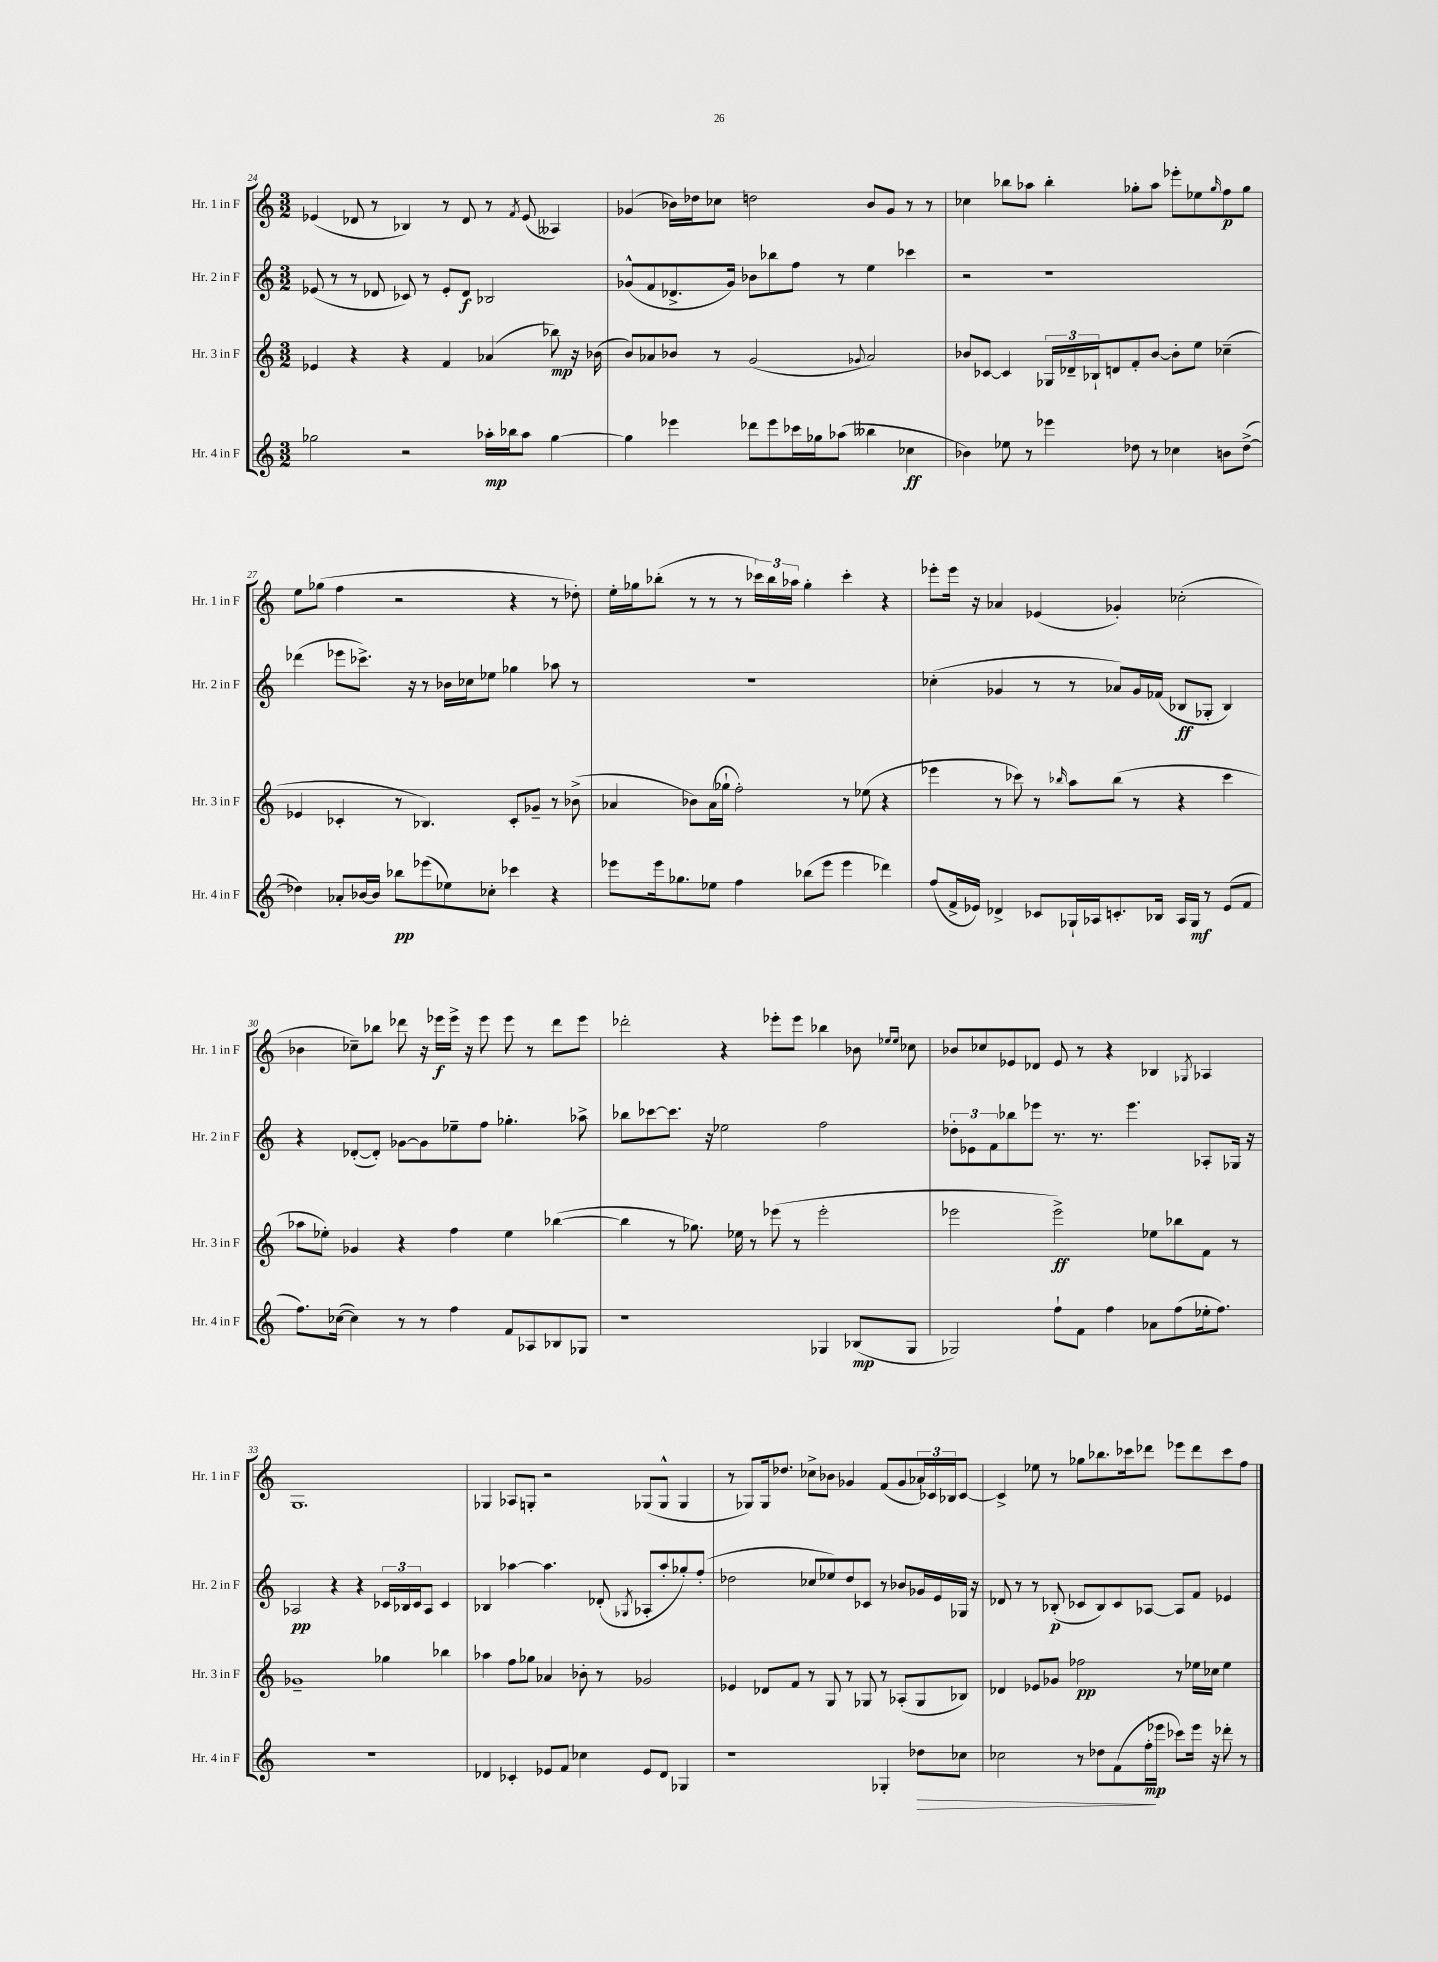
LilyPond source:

<<
\new StaffGroup <<
\new Staff = "s0" \with { instrumentName = "Hr. 1 in F" shortInstrumentName = "Hr. 1 in F" } {
    \clef treble \key c \major \numericTimeSignature \time 3/2
    ees'4( des'8 r8 bes4) r8 des'8 r8 \acciaccatura { f'8 } ees'8( aeses4) |
    ges'4( bes'16) des''16 ces''8 d''2 bes'8 ges'8 r8 r8 |
    ces''4 bes''8 aes''8 bes''4-. ges''8-. aes''8 ees'''8-. ees''8 \grace { ges''16 } f''8\p ges''8 |
    e''8 ges''8( f''4 r2 r4 r8 des''8-.) |
    e''16-. ges''16 bes''8-.( r8 r8 r8 \tuplet 3/2 { ces'''16) bes''16 aes''16 } ges''4-. ces'''4-. r4 |
    ees'''8-. ees'''16 r16 aes'4 ees'4( ges'4-.) ces''2-.( |
    bes'4 ces''8--) bes''8 des'''8 r16 ees'''16\f ees'''16-> r16 ees'''8 ees'''8 r8 des'''8 ees'''8 |
    des'''2-. r4 ees'''8-. ees'''8 bes''4 bes'8 \grace { ees''16 ees''16 } ces''8 |
    bes'8 ces''8 ees'8 des'8 ees'8 r8 r4 bes4 \acciaccatura { ges8 } aes4 |
    g1. |
    ges4 aes8 g8-. r2 ges8( ges8-^ ges4 |
    r8 ges8) ges16 des''8. ces''8-> bes'8 ges'4 f'8( ges'8 \tuplet 3/2 { aes'16) ces'16 bes16 } ces'8~ |
    ces'4-> ees''8 r8 ges''8 bes''8. ces'''16 des'''8 ees'''8 des'''8 ces'''8 f''8 \bar "|." |
}
\new Staff = "s1" \with { instrumentName = "Hr. 2 in F" shortInstrumentName = "Hr. 2 in F" } {
    \clef treble \key c \major \numericTimeSignature \time 3/2
    ees'8( r8 r8 des'8 ces'8) r8 ees'8-. des'8\f bes2 |
    ges'8-^( f'8 des'8.-> ges'16) bes'8 bes''8 f''8 r8 e''4 ces'''4 |
    r2 r1 |
    des'''4( ees'''8 ces'''8.->) r16 r8 bes'16 ces''16 ees''8 ges''4 aes''8 r8 |
    R1. |
    ces''4-.( ges'4 r8 r8 aes'8) ges'16 fes'16( bes8\ff ges8-. bes4) |
    r4 des'8~-.( des'8-.) ges'8~ ges'8 ees''8-- f''8 ges''4.-. aes''8-> |
    bes''8 ces'''8~ ces'''8. r16 ees''2 f''2 |
    \tuplet 3/2 { des''8-. ees'8 f'8 } bes''8 ees'''8 r8. r8. ees'''4. aes8-. ges16 r16 |
    aes2\pp r4 r4 \tuplet 3/2 { ces'16 bes16 ces'16 } aes8 ces'4 |
    bes4 aes''4~ aes''4. des'8-.( \acciaccatura { ges8 } aes8-. aes''8-. ges''8-.) f''8-.( |
    des''2 ces''8 ees''8) des''8 ces'8 r8 bes'8 ges'16 e'16 ges16 r16 |
    des'8 r8 r8 bes8-.\p( ces'8 bes8) ces'8 aes8~ aes8 f'8 ees'4 \bar "|." |
}
\new Staff = "s2" \with { instrumentName = "Hr. 3 in F" shortInstrumentName = "Hr. 3 in F" } {
    \clef treble \key c \major \numericTimeSignature \time 3/2
    ees'4 r4 r4 f'4 aes'4( bes''8\mp) r16 bes'16( |
    b'8) aes'8 bes'8 r8 g'2( \appoggiatura { ges'8 } aes'2) |
    bes'8 ces'8~ ces'4 \tuplet 3/2 { ges16 des'16-- bes16-! } d'8 f'8-. bes'8~ bes'8-. e''8 ces''4--( |
    ees'4 ces'4-. r8 bes4.) ces'8-. ges'8-- r8 bes'8->( |
    aes'4 bes'8) aes'16( ges''16-! f''2-.) r8 ees''8( r4 |
    ees'''4 r8 ces'''8) r8 \grace { bes''16 } a''8 bes''8( r8 r4 ces'''4 |
    aes''8 ees''8-.) ges'4 r4 f''4 ees''4 bes''4~( |
    bes''4 r8 ges''8.) ees''16 r8 ees'''8( r8 ees'''2-. |
    ees'''2 ees'''2->\ff) ees''8 bes''8 f'8 r8 |
    ges'1-- ges''4 bes''4 |
    aes''4 f''8 ges''8 aes'4 bes'8-. r8 ges'2 |
    ees'4 des'8 f'8 r8 g8 r8 ges8 r8 aes8-.( ges8 bes8) |
    des'4 ees'8 ges'8 fes''2\pp r8 ees''16 ces''16 ees''4 \bar "|." |
}
\new Staff = "s3" \with { instrumentName = "Hr. 4 in F" shortInstrumentName = "Hr. 4 in F" } {
    \clef treble \key c \major \numericTimeSignature \time 3/2
    ges''2 r2 aes''16-.\mp bes''16 aes''8 ges''4~ |
    ges''4 ees'''4 des'''8 ees'''8 ces'''16 ges''16 aes''8( beses''4 ces''4\ff |
    bes'4) ees''8 r8 ees'''4 des''8 r8 ces''4 b'8 des''8~->( |
    des''4) aes'8-. bes'16~ bes'16 bes''8\pp ees'''8( ees''8) ces''8-. ces'''4 r4 |
    ees'''8 ees'''16 ges''8. ees''8 f''4 bes''8( ees'''8 ees'''4 des'''4) |
    f''8( f'16-> ees'16) des'4-> ces'8 ges16-! aes16 c'8.-. bes16 aes16 ges16\mf r8 ees'8( f'8 |
    f''8.) ces''16~( ces''4) r8 r8 f''4 f'8 aes8 bes8 ges8 |
    r1 ges4 bes8\mp( ges8 |
    ges2) f''8-! f'8 f''4 aes'8 f''8( ees''16-. f''8.) |
    R1. |
    des'4 ces'4-. ees'8 f'8 ces''4 ees'8 des'8 ges4 |
    r1 ges4-. des''8\> ces''8 |
    ces''2 r8 des''8 f'8( f''16-.\mp\! ees'''16 ces'''8) ees'''16 r16 des'''8-. r8 \bar "|." |
}
>>
>>
\layout { \context { \Score currentBarNumber = #24 } }
